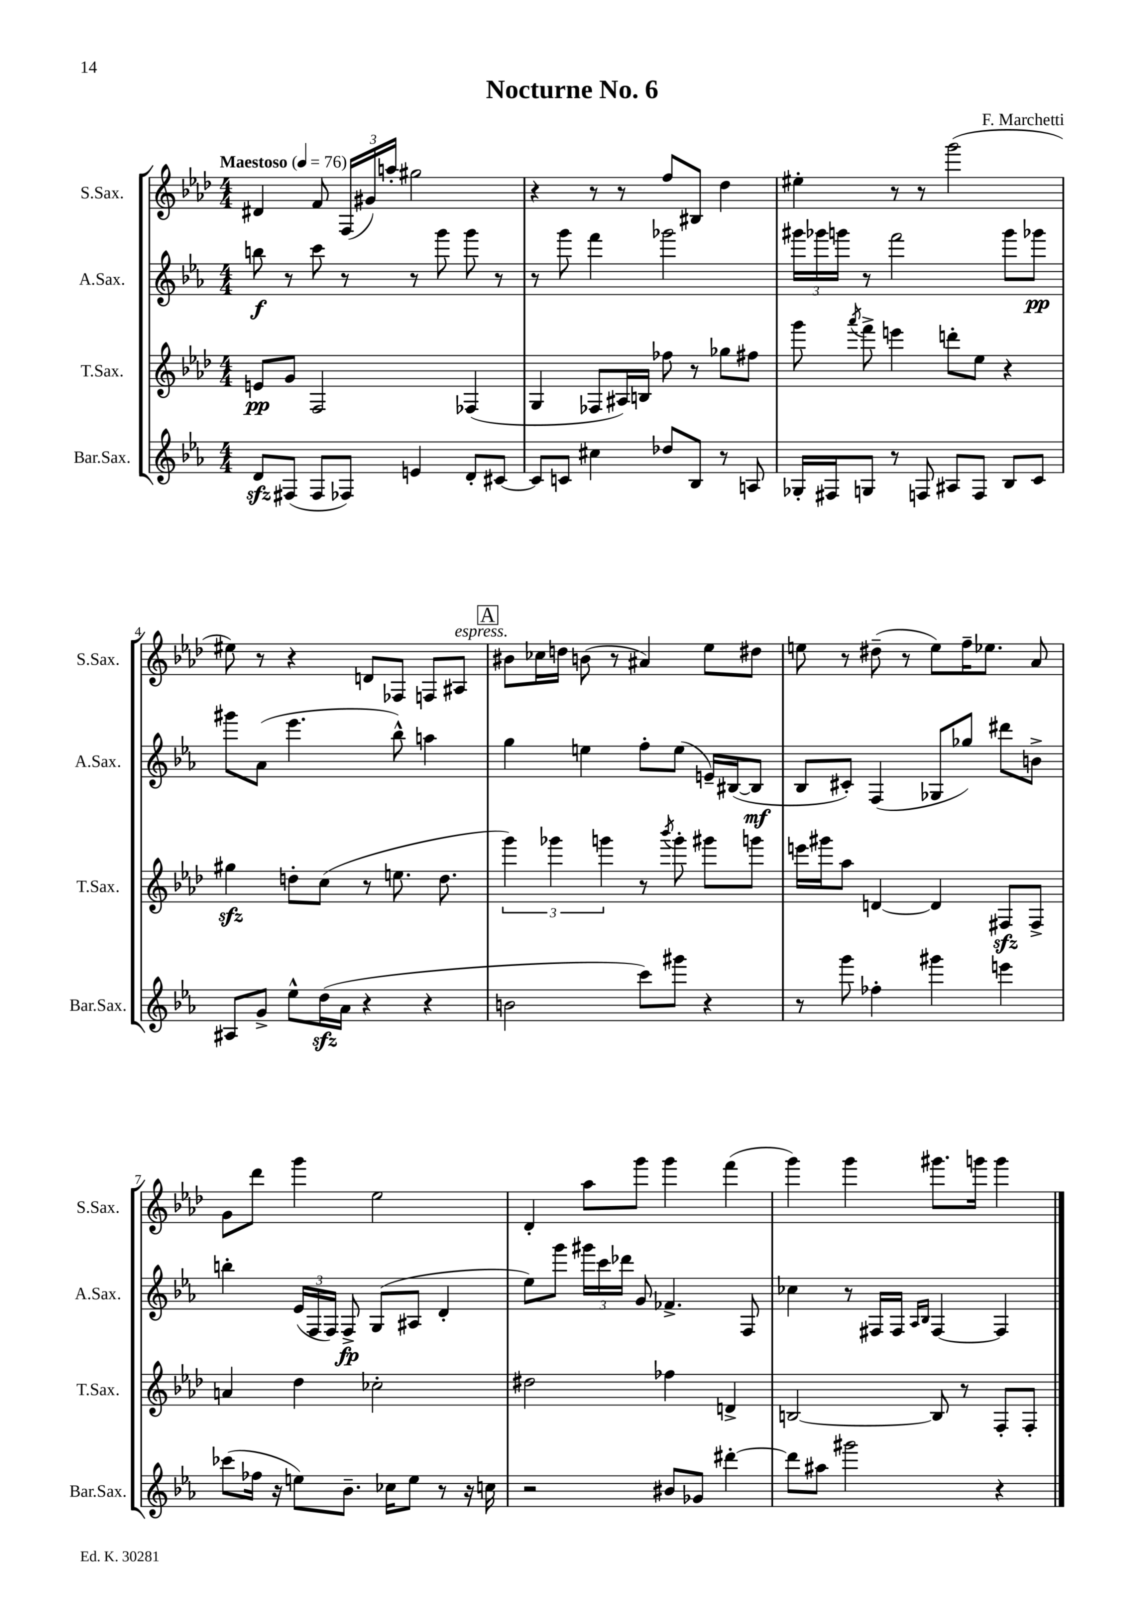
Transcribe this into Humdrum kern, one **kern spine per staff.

**kern	**kern	**dynam	**kern	**dynam	**kern
*part4	*part3	*part3	*part2	*part2	*part1
*staff4	*staff3	*staff3	*staff2	*staff2	*staff1
*I"Bar.Sax.	*I"T.Sax.	*	*I"A.Sax.	*	*I"S.Sax.
*I'Bar.Sax.	*I'T.Sax.	*	*I'A.Sax.	*	*I'S.Sax.
*clefG2	*clefG2	*	*clefG2	*	*clefG2
*k[b-e-a-]	*k[b-e-a-d-]	*	*k[b-e-a-]	*	*k[b-e-a-d-]
*M4/4	*M4/4	*	*M4/4	*	*M4/4
*MM76	*MM76	*	*MM76	*	*MM76
=1	=1	=1	=1	=1	=1
!	!	!	!	!	!LO:TX:a:B:t=Maestoso
8dzz/L	8en/L	pp	8bbn\	f	4d#X/
(8F#X/J	8g/J	.	8r	.	.
8F#/L	2F/	.	8ccc\	.	8f/
8F-X/J)	.	.	8r	.	(24F/LL
.	.	.	.	.	24g#X/)
.	.	.	.	.	24aan'/JJ
4en/	.	.	8r	.	2gg#X\
.	.	.	8ggg\	.	.
8d'/L	(4F-X/	.	8ggg\	.	.
[8c#X/J	.	.	8r	.	.
=2	=2	=2	=2	=2	=2
8c#/L]	4G/	.	8r	.	4r
8cn/J	.	.	8ggg\	.	.
4cc#X\	8F-X/L	.	4fff\	.	8r
.	16A#X/L)	.	.	.	8r
.	16Bn/JJ	.	.	.	.
8dd-X/L	8ff-X\	.	2ggg-X\	.	8ff/L
8B-/J	8r	.	.	.	8B#X/J
8r	8gg-X\L	.	.	.	4dd-\
8An/	8ff#X\J	.	.	.	.
=3	=3	=3	=3	=3	=3
16G-X'/LL	8ggg\	.	24ggg#X\LL	.	4ee#X'\
.	.	.	24ggg-X\	.	.
16F#X/J	.	.	.	.	.
.	.	.	24gggn\JJ	.	.
.	8qaaa-/	.	.	.	.
8Gn/J	8fff^\	.	8r	.	.
8r	4eeen\	.	2fff\	.	8r
8Fn/	.	.	.	.	8r
8A#X/L	8dddn'\L	.	.	.	(2ggg\
8F/J	8ee-\J	.	.	.	.
8B-/L	4r	.	8ggg\L	.	.
8c/J	.	.	8ggg-X\J	pp	.
!!LO:LB:g=z
=4	=4	=4	=4	=4	=4
8A#X/L	4gg#Xzz\	.	8ggg#X\L	.	8ee#X\)
8g^/J	.	.	(8a-\J	.	8r
8ee-^^\L	8ddn'\L	.	4.eee-\	.	4r
(16ddzz\L	(8cc\J	.	.	.	.
16a-\JJ	.	.	.	.	.
4r	8r	.	.	.	8dn/L
.	8.een\	.	8bb-^^\)	.	8F-X/J
4r	.	.	4aan\	.	8Fn/L
.	8.dd\	.	.	.	.
!	!	!	!	!	!LO:TX:a:i:t=espress.
.	.	.	.	.	8A#X/J
!!LO:REH:place=s1:t=A
=5	=5	=5	=5	=5	=5
2bn\	6ggg\)	.	4gg\	.	8b#X\L
.	.	.	.	.	16cc-X\L
.	6ggg-X\	.	.	.	.
.	.	.	.	.	16ddn\JJ
.	.	.	4een\	.	(8bn\
.	6gggn\	.	.	.	.
.	.	.	.	.	8r
8ccc\L)	8r	.	8ff'\L	.	4a#X/)
.	8qbbb-/	.	.	.	.
8ggg#X\J	8ggg'\	.	(8ee\J	.	.
4r	8ggg#X\L	.	16en~/LL)	.	8ee-\L
.	.	.	([16B#X/J	.	.
.	8gggn\J	.	8B#/J]	mf	8dd#X\J
=6	=6	=6	=6	=6	=6
8r	16eeen\LL	.	8B-/L	.	8een\
.	16ggg#X\J	.	.	.	.
8ggg\	8aa-\J	.	8c#X'/J)	.	8r
4ff-X'\	[4dn/	.	(4F/	.	(8dd#X~\
.	.	.	.	.	8r
4ggg#X\	4d/]	.	8G-X/L	.	8ee\L)
.	.	.	8gg-X/J)	.	16ff~\K
.	.	.	.	.	8.ee-X\J
4eeen\	8F#Xzz/L	.	8ddd#X\L	.	.
.	8F#^/J	.	8bn^\J	.	8a-/
!!LO:LB:g=z
=7	=7	=7	=7	=7	=7
(8ccc-X\L	4an/	.	4bbn'\	.	8g\L
16ff-X\Jk	.	.	.	.	8ddd-\J
16r	.	.	.	.	.
8een\L)	4dd-\	.	(24e-/LL	.	4ggg\
.	.	.	24F/	.	.
.	.	.	24F/JJ)	.	.
8.b-~\J	.	.	8F^/	fp	.
.	2cc-X'\	.	(8G/L	.	2ee-\
16cc-X\KL	.	.	.	.	.
8ee\J	.	.	8A#X/J	.	.
8r	.	.	4d'/	.	.
16r	.	.	.	.	.
16ccn\	.	.	.	.	.
=8	=8	=8	=8	=8	=8
2r	2dd#X\	.	8ee-\L)	.	4d-'/
.	.	.	8ggg\J	.	.
.	.	.	24ggg#X\LL	.	8aa-\L
.	.	.	24ccc\	.	.
.	.	.	24ddd-X\JJ	.	.
.	.	.	8g/	.	8ggg\J
8b#X/L	4ff-X\	.	4.f-X^/	.	4ggg\
8g-X/J	.	.	.	.	.
[4ddd#X'\	4dn^/	.	.	.	(4fff\
.	.	.	8F/	.	.
=9	=9	=9	=9	=9	=9
8ddd#\L]	[2Bn/	.	4cc-X\	.	4ggg\)
8aa#X\J	.	.	.	.	.
2ggg#X\	.	.	8r	.	4ggg\
.	.	.	16F#X/LL	.	.
.	.	.	16F#/JJ	.	.
.	.	.	16qqA-/LL	.	.
.	.	.	16qqB-/JJ	.	.
.	8B/]	.	[4F#/	.	8.ggg#X\L
.	8r	.	.	.	.
.	.	.	.	.	16gggn\Jk
4r	8F'/L	.	4F#/]	.	4ggg\
.	8F'/J	.	.	.	.
==	==	==	==	==	==
*-	*-	*-	*-	*-	*-
